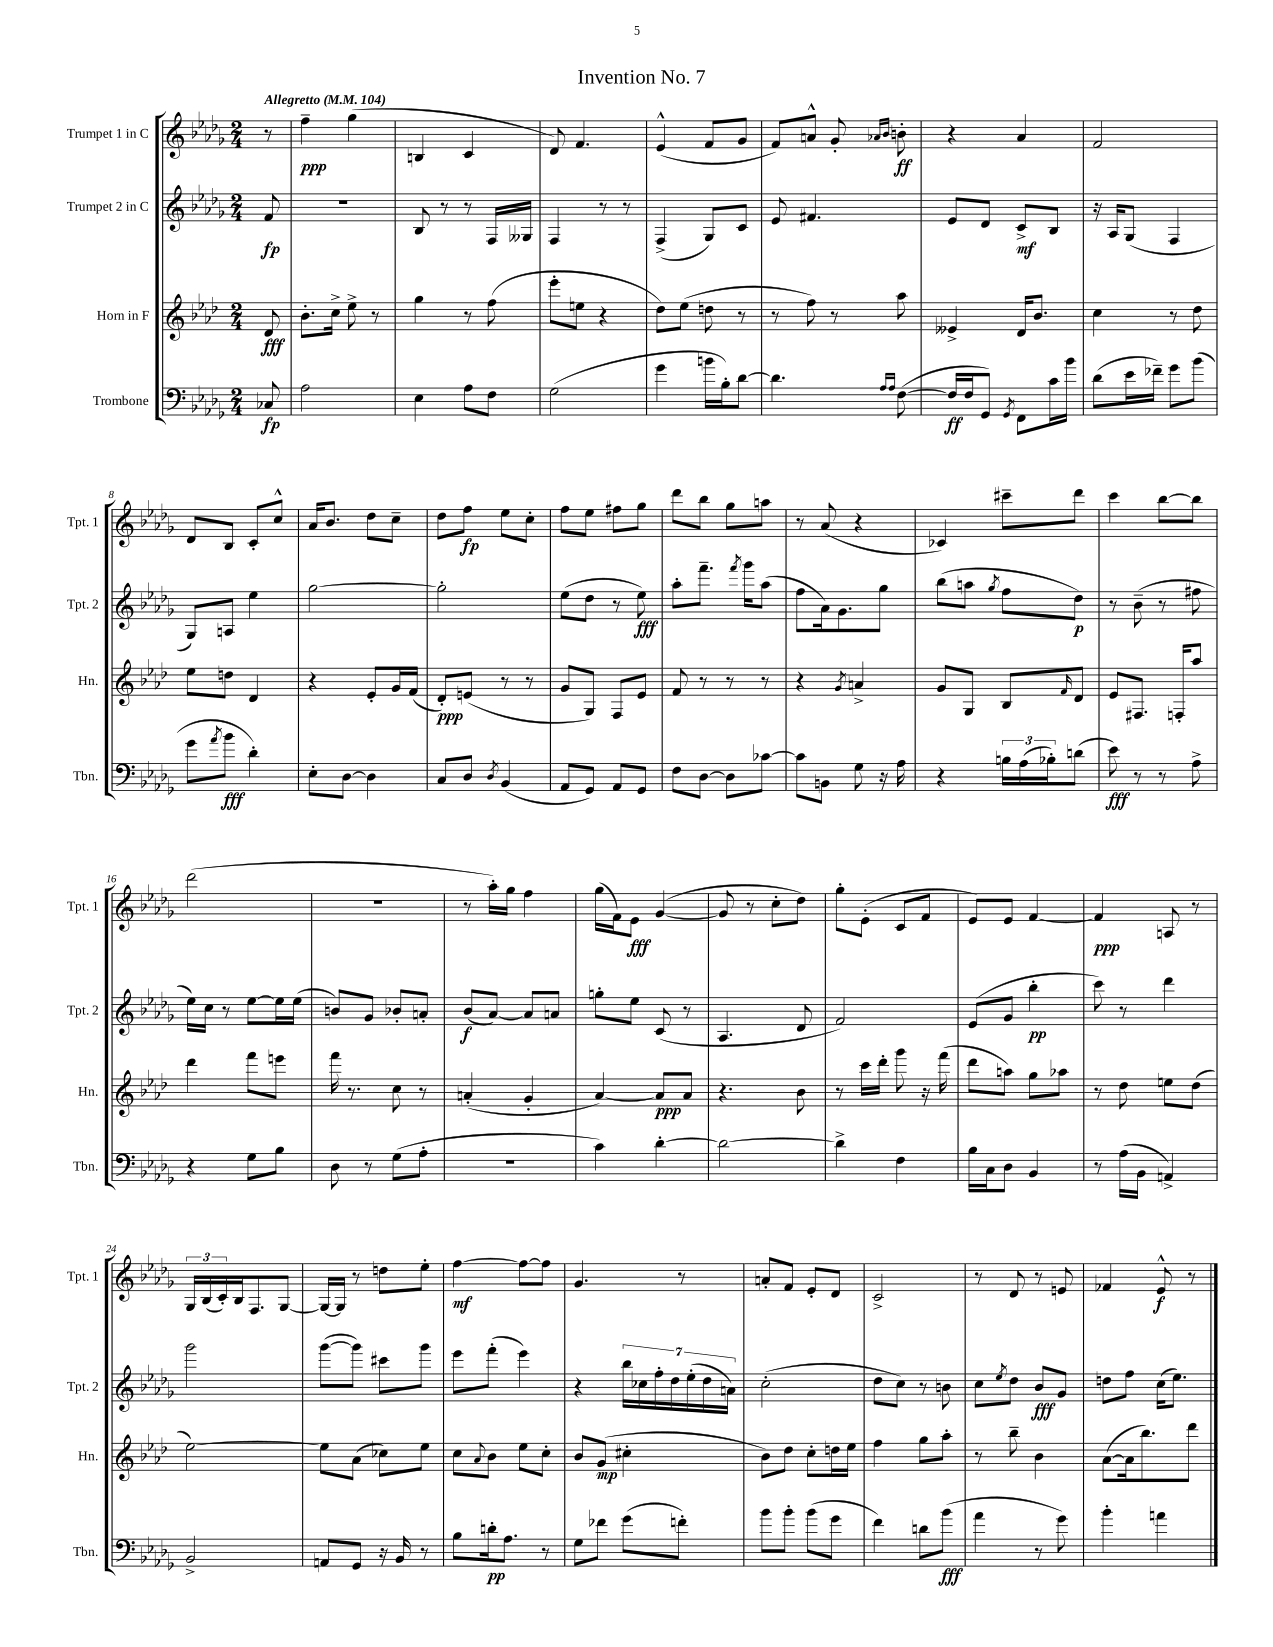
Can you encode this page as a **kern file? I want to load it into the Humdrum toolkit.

**kern	**kern	**kern	**kern
*staff4	*staff3	*staff2	*staff1
*clefF4	*clefG2	*clefG2	*clefG2
*k[b-e-a-d-g-]	*k[b-e-a-d-]	*k[b-e-a-d-g-]	*k[b-e-a-d-g-]
*M2/4	*M2/4	*M2/4	*M2/4
*MM104	*MM104	*MM104	*MM104
8C-	8d-	8f	8r
=	=	=	=
2A-	8.b-'	2r	4ff~
.	16cc^	.	.
.	8ee-^	.	(4gg-
.	8r	.	.
=	=	=	=
4E-	4gg	8B-	4B
.	.	8r	.
8A-	8r	8r	4c
8F	(8ff	16F	.
.	.	16G--	.
=	=	=	=
(2G-	8eee-'	4F	8d-)
.	8ee	.	4.f
.	4r	8r	.
.	.	8r	.
=	=	=	=
4g-	8dd-)	(4F^	(4e-^^
.	(8ee-	.	.
16b	8dd	8G-)	8f
16B-')	.	.	.
[8d-	8r	8c	8g-
=	=	=	=
4.d-]	8r	8e-	8f)
.	8ff)	4.f#	8a^^
.	8r	.	8g-'
16qqA-	.	.	16qqa-
16qqA-	.	.	16qqb-
([8F	8aa-	.	8b'
=	=	=	=
16F]	4e--^	8e-	4r
16F	.	.	.
8GG-)	.	8d-	.
8qGG-	.	.	.
8FF	16d-	8c^	4a-
.	8.b-	.	.
16c	.	8B-	.
16b-	.	.	.
=	=	=	=
(8d-	4cc	16r	2f
.	.	16A-	.
16e-	.	(8G-	.
16f-~)	.	.	.
8g-	8r	4F	.
(8b-	8dd-	.	.
=	=	=	=
8g-	8ee-	8G-)	8d-
8qa-	.	.	.
8b-	8dd	8A	8B-
4d-')	4d-	4ee-	8c'
.	.	.	8cc^^
=	=	=	=
8E-'	4r	[2gg-	16a-
.	.	.	8.b-
[8D-	.	.	.
4D-]	8e-'	.	8dd-
.	16g	.	8cc~
.	(16f	.	.
=	=	=	=
8C	8d-')	2gg-']	8dd-
8D-	(8e	.	8ff
8qD-	.	.	.
(4BB-	8r	.	8ee-
.	8r	.	8cc'
=	=	=	=
8AA-	8g	(8ee-	8ff
8GG-)	8G)	8dd-	8ee-
8AA-	8F	8r	8ff#
8GG-	8e-	8ee-)	8gg-
=	=	=	=
8F	8f	8aa-'	8ddd-
[8D-	8r	8.fff~	8bb-
8D-]	8r	.	8gg-
.	.	8qfff	.
.	.	16ggg-	.
[8c-	8r	(8aa-	8aa
=	=	=	=
8c-]	4r	8ff	8r
8BB	.	16a-)	(8a-
.	.	8.g-	.
.	8qg	.	.
8G-	4a^	.	4r
16r	.	8gg-	.
16A-	.	.	.
=	=	=	=
4r	8g	(8bb-	4c-)
.	8G	8aa	.
.	.	8qgg-	.
24B	8B-	8ff	8ccc#~
(24A-	.	.	.
24B-')	.	.	.
.	16qqf	.	.
(8d	8d-	8dd-)	8ddd-
=	=	=	=
8e-)	8e-	8r	4ccc
8r	8.F#	(8b-~	.
8r	.	8r	[8bb-
.	16F'	.	.
8A-^	8aa-	8ff#	8bb-]
=	=	=	=
4r	4ddd-	16ee-)	(2ddd-
.	.	16cc	.
.	.	8r	.
8G-	8fff	[8ee-	.
8B-	8eee	16ee-]	.
.	.	(16ee-	.
=	=	=	=
8D-	16fff	8b)	2r
.	8.r	.	.
8r	.	8g-	.
(8G-	8cc	8b-'	.
8A-'	8r	8a'	.
=	=	=	=
2r	(4a'	(8b-	8r
.	.	[8a-)	16aa-')
.	.	.	16gg-
.	4g'	8a-]	4ff
.	.	8a	.
=	=	=	=
4c)	[4a-)	8gg'	(16gg-
.	.	.	16f)
.	.	8ee-	8e-
[4d-'	8a-]	(8c	([4g-
.	8a-	8r	.
=	=	=	=
2d-_	4.r	4.A-	8g-]
.	.	.	8r
.	.	.	8cc'
.	8b-	8d-	8dd-)
=	=	=	=
4d-^]	8r	2f)	8gg-'
.	16ccc	.	(8e-'
.	16ddd-'	.	.
4F	8ggg	.	8c
.	16r	.	8f
.	(16fff	.	.
=	=	=	=
16B-	8ddd-	(8e-	8e-)
16C	.	.	.
8D-	8aa)	8g-	8e-
4BB-	8gg	4bb-'	[4f
.	8aa-	.	.
=	=	=	=
8r	8r	8ccc)	4f]
(16A-	8dd-	8r	.
16BB-	.	.	.
4AA^)	8ee	4ddd-	8A
.	(8dd-	.	8r
=	=	=	=
2BB-^	[2ee-)	2ggg-	24G-
.	.	.	(24B-
.	.	.	24c')
.	.	.	16B-
.	.	.	8.F
.	.	.	[8G-
=	=	=	=
8AA	8ee-]	([8ggg-	16G-_
.	.	.	16G-]
8GG-	(8a-	8ggg-])	8r
16r	8cc-)	8ccc#	8dd
16BB-	.	.	.
8r	8ee-	8ggg-	8ee-'
=	=	=	=
8B-	8cc	8eee-	[4ff
.	8qqa-	.	.
16d'	8b-	(8fff'	.
8.A-	.	.	.
.	8ee-	4eee-)	8ff_
8r	8cc'	.	8ff]
=	=	=	=
8G-	8b-	4r	4.g-
8f-	(8g	.	.
(8g-	4cc#'	28bb-	.
.	.	28cc-	.
.	.	28ff'	.
.	.	28dd-	.
8f')	.	.	8r
.	.	(28ee-'	.
.	.	28dd-	.
.	.	28a)	.
=	=	=	=
8b-	8b-)	(2cc'	8a'
8b-'	8dd-	.	8f
(8b-	8cc'	.	8e-'
8g-	16dd	.	8d-
.	16ee-	.	.
=	=	=	=
4f)	4ff	8dd-	2c^
.	.	8cc)	.
8d	8gg	8r	.
(8b-	8aa-'	8b	.
=	=	=	=
4a-	8r	8cc	8r
.	.	8qee-	.
.	8bb-~	8dd-	8d-
8r	4b-	8b-	8r
8g-)	.	8g-	8e
=	=	=	=
4b-'	([8a-	8dd	4f-
.	16a-]	8ff	.
.	8.bb-)	.	.
4a	.	(16cc	8e-^^
.	.	8.ee-)	.
.	8ddd-	.	8r
==	==	==	==
*-	*-	*-	*-
